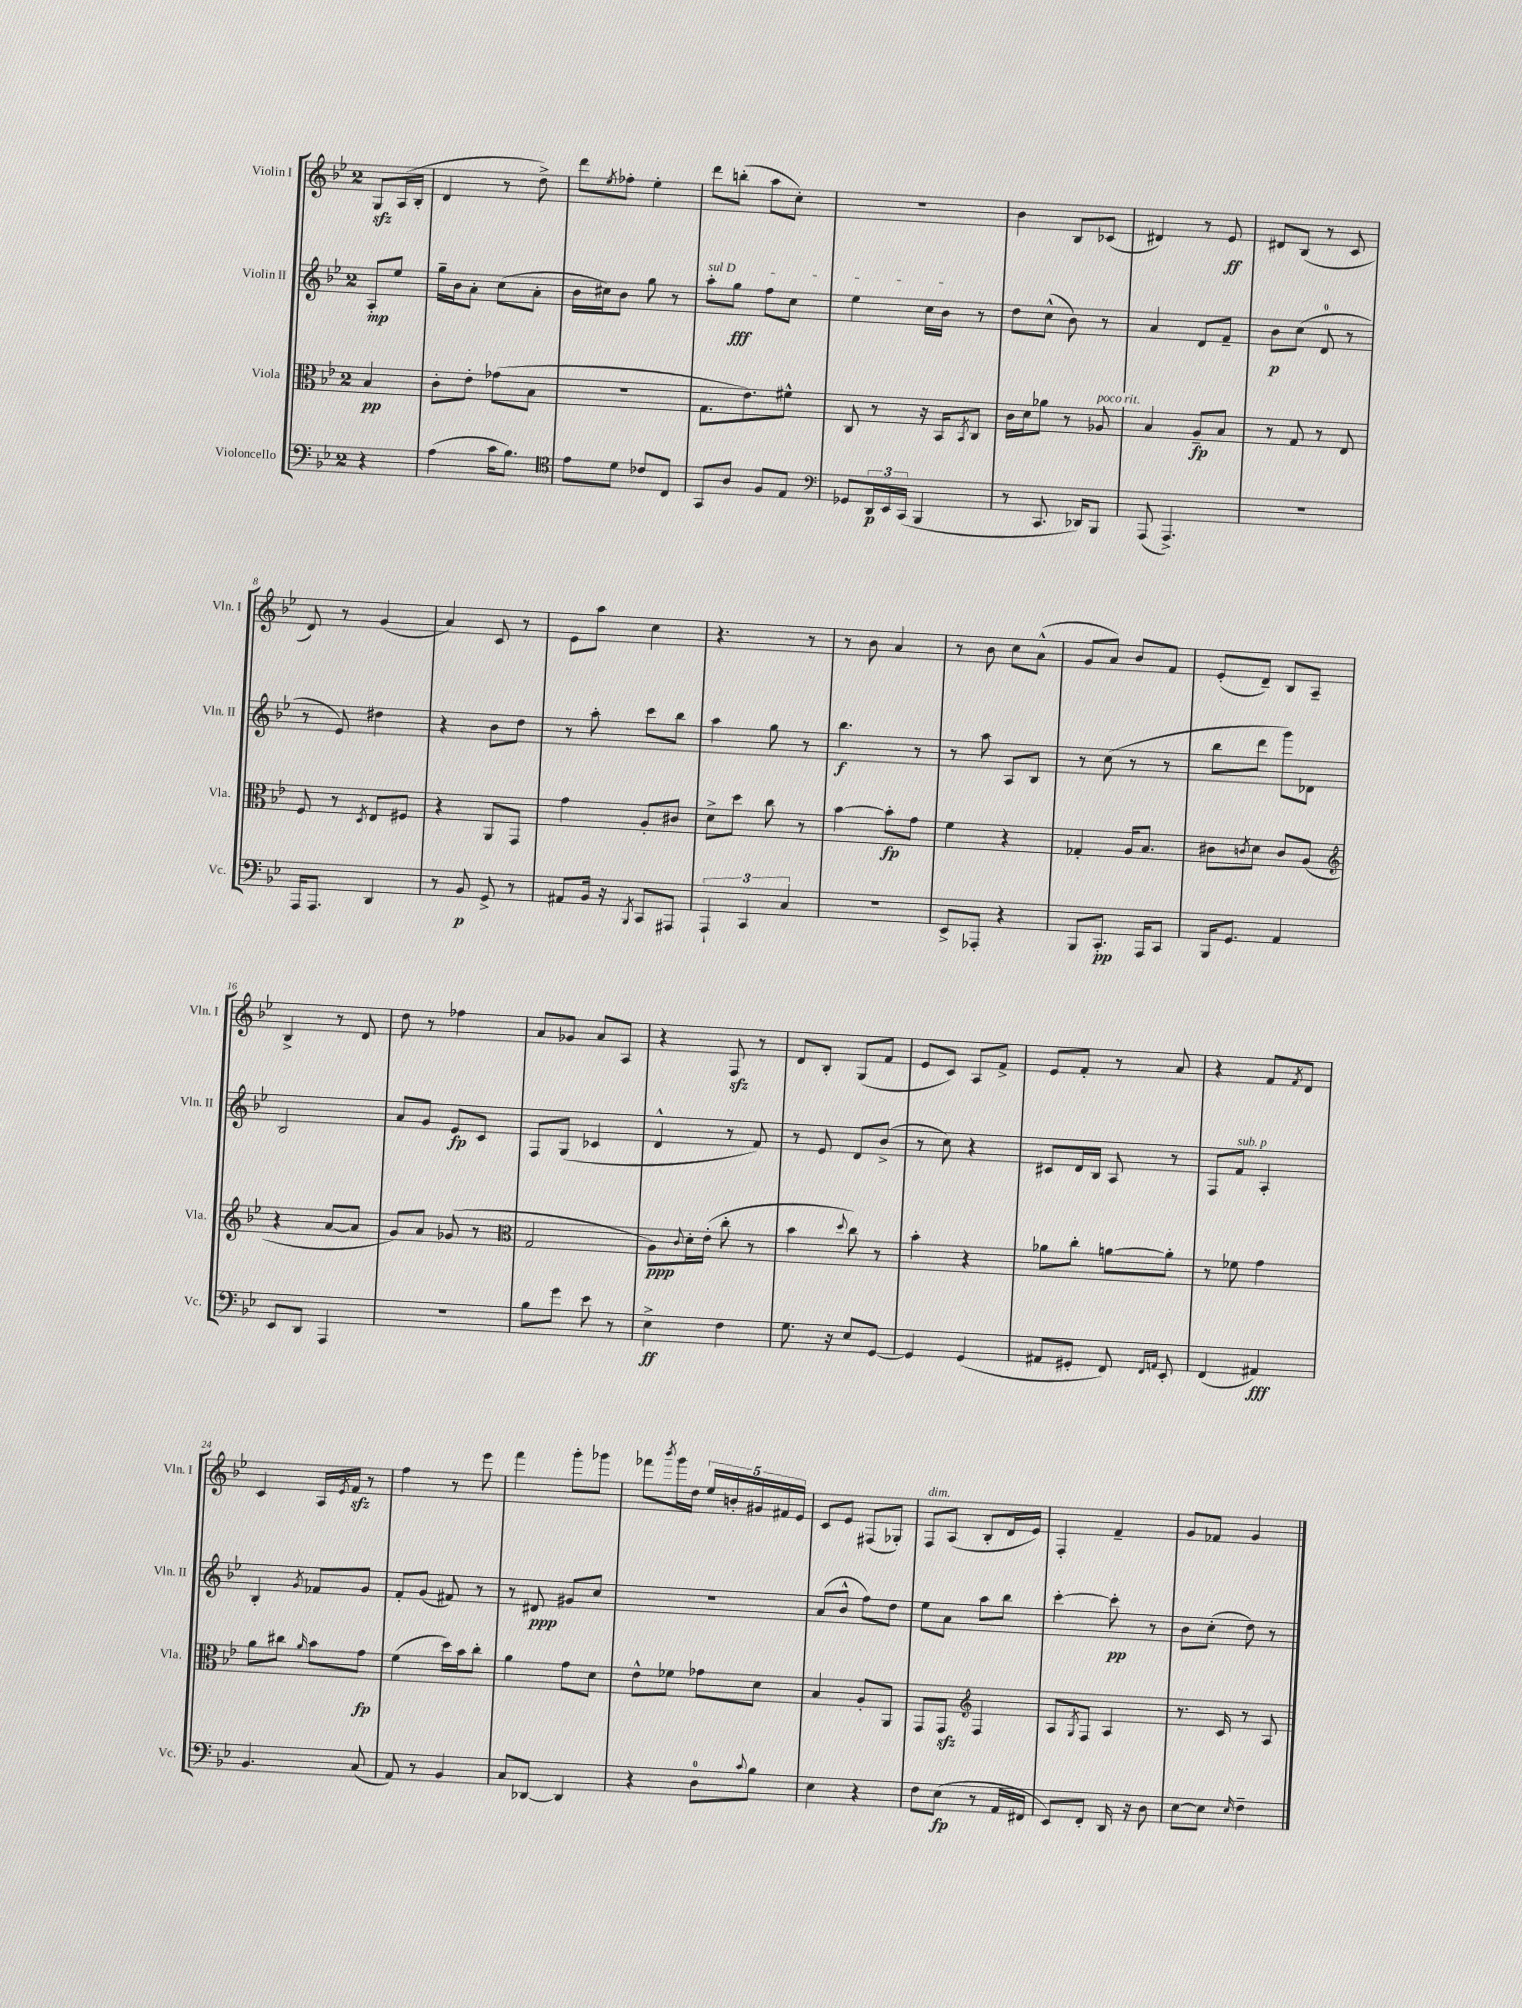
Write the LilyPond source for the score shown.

<<
\new StaffGroup <<
\new Staff = "s0" \with { instrumentName = "Violin I" shortInstrumentName = "Vln. I" } {
    \clef treble \key bes \major \once \override Staff.TimeSignature.style = #'single-digit \time 2/4 \partial 4
    g8\sfz a16( bes16-. |
    d'4 r8 d''8->) |
    d'''8 \acciaccatura { ees''8 } fes''8-. ees''4-. |
    d'''8 b''8-.( a''8 c''8-.) |
    r2 |
    bes'4 bes8 ces'8( |
    dis'4) r8 ees'8\ff |
    dis'8 bes8( r8 c'8 |
    d'8) r8 g'4( |
    a'4) c'8 r8 |
    ees'8 a''8 c''4 |
    r4. r8 |
    r8 bes'8 a'4 |
    r8 bes'8 c''8 a'8-^( |
    g'8 a'8) bes'8 f'8 |
    ees'8-.( d'8--) bes8 a8-- |
    bes4-> r8 d'8 |
    d''8 r8 fes''4 |
    a'8 ges'8 a'8 a8 |
    r4 f8\sfz r8 |
    d'8 bes8-. g8( f'8 |
    ees'8 c'8) a8 f'8-> |
    ees'8 f'8-. r8 a'8 |
    r4 f'8 \acciaccatura { f'8 } d'8 |
    c'4 a16 \acciaccatura { ees'8 } f'16\sfz r8 |
    f''4 r8 ees'''8 |
    f'''4 g'''8-. ges'''8 |
    fes'''8 \acciaccatura { bes'''8 } g'''16 d''16 \tuplet 5/4 { ees''16 b'16-. gis'16 fis'16 ees'16 } |
    c'8 ees'8 fis8( ges8-.) |
    f8^\markup { \italic "dim." } a8( bes8-. d'16 ees'16) |
    f4-. f'4-- |
    g'8 fes'8 g'4 \bar "|." |
}
\new Staff = "s1" \with { instrumentName = "Violin II" shortInstrumentName = "Vln. II" } {
    \clef treble \key bes \major \once \override Staff.TimeSignature.style = #'single-digit \time 2/4 \partial 4
    a8-.\mp ees''8 |
    g''16-- bes'16 a'8-. c''8( a'8-. |
    bes'16 cis''16) bes'8 g''8 r8 |
    \once \override TextSpanner.bound-details.left.text = \markup { \italic "sul D" } a''8-.\startTextSpan g''8\fff f''8 c''8 |
    ees''4 c''16 bes'16\stopTextSpan r8 |
    d''8 c''8-^( bes'8) r8 |
    a'4 d'8 f'8-- |
    bes'8\p c''8( d'8-0 r8 |
    r8 ees'8) dis''4 |
    r4 bes'8 d''8 |
    r8 a''8-. c'''8 bes''8 |
    a''4 g''8 r8 |
    bes''4.\f r8 |
    r8 a''8 a8 bes8 |
    r8 c''8( r8 r8 |
    bes''8 d'''8 g'''8) des'8 |
    bes2 |
    a'8 g'8 ees'8\fp c'8 |
    f8 g8( ces'4 |
    d'4-^ r8 f'8) |
    r8 ees'8 d'8 bes'8->( |
    r8 c''8) r4 |
    cis'8 d'16 bes16 a8 r8 |
    f8 f'8^\markup { \italic "sub. p" } a4-. |
    bes4-. \acciaccatura { g'8 } fes'8 g'8 |
    f'8-. g'8( fis'8) r8 |
    r8 dis'8\ppp gis'8 c''8 |
    R2 |
    a'8( bes'8-^ f''8) d''8 |
    ees''8 a'8 a''8 bes''8 |
    c'''4~-. c'''8-.\pp r8 |
    bes'8 c''8-.( d''8) r8 \bar "|." |
}
\new Staff = "s2" \with { instrumentName = "Viola" shortInstrumentName = "Vla." } {
    \clef alto \key bes \major \once \override Staff.TimeSignature.style = #'single-digit \time 2/4 \partial 4
    bes4\pp |
    c'8-. ees'8-. ges'8( bes8 |
    r2 |
    g8. ees'8.) fis'8-^ |
    c8 r8 r16 bes,16 \acciaccatura { bes,8 } c8 |
    c'16 d'16 aes'8 r8 aes8^\markup { \italic "poco rit." } |
    bes4 a8--\fp bes8 |
    r8 g8 r8 ees8 |
    f8 r8 \acciaccatura { d8 } ees8 fis8 |
    r4 a,8 g,8 |
    g'4 a8-. cis'8 |
    d'8-> d''8 c''8 r8 |
    bes'4~ bes'8-.\fp g'8 |
    f'4 r4 |
    ges4-. a16 bes8. |
    cis'8 \acciaccatura { c'8 } d'8 c'8 a8( |
    \clef treble r4 a'8~ a'8 |
    g'8) a'8 ges'8( r8 |
    \clef alto g2 |
    a8\ppp) \appoggiatura { c'8 } d'16-. ees'16-.( c''8-. r8 |
    bes'4 \appoggiatura { d''8 } c''8) r8 |
    bes'4-. r4 |
    aes'8 c''8-. a'8~ a'8-. |
    r8 fes'8 g'4 |
    a'8 cis''8 \grace { a'16 } bes'8 g'8\fp |
    f'4( d''16) bes'16 c''8-. |
    a'4 g'8 d'8 |
    ees'8-^ fes'8 ges'8 d'8 |
    bes4 a8-. a,8 |
    g,8 g,8\sfz \clef treble f4 |
    a8 \acciaccatura { g8 } f8 a4 |
    r8. c'16 r8 a8 \bar "|." |
}
\new Staff = "s3" \with { instrumentName = "Violoncello" shortInstrumentName = "Vc." } {
    \clef bass \key bes \major \once \override Staff.TimeSignature.style = #'single-digit \time 2/4 \partial 4
    r4 |
    a4( c'16 bes8.) |
    \clef tenor ees'8 d'8 ces'8 c8 |
    g,8 a8 f8 ees8 |
    \clef bass ges,8 \tuplet 3/2 { d,16\p ees,16 c,16( } bes,,4 |
    r8 c,8. des,16) bes,,8 |
    a,,8( a,,4.->) |
    r2 |
    a,,16 a,,8. d,4 |
    r8 bes,8\p g,8-> r8 |
    ais,8 bes,16 r16 \acciaccatura { bes,,8 } c,8 ais,,8 |
    \tuplet 3/2 { a,,4-! c,4 c4 } |
    R2 |
    ees,8-> aes,,8-. r4 |
    bes,,8 c,8.-.\pp a,,16 c,8 |
    bes,,16 g,8. a,4 |
    ees,8 d,8 a,,4 |
    r2 |
    bes8 g'8 ees'8 r8 |
    ees4->\ff f4 |
    g8. r16 ees8 g,8~ |
    g,4 g,4( |
    ais,8 gis,8-. f,8) \grace { f,16 a,16 } ees,8-. |
    f,4( ais,4\fff) |
    bes,4. c8( |
    a,8) r8 bes,4 |
    c8 des,8~ des,4 |
    r4 d8-0 \appoggiatura { c'8 } bes8 |
    ees4 r4 |
    f8 ees8\fp( r8 a,16 fis,16 |
    ees,8) f,8-. d,16 r16 d8 |
    ees8~ ees8 \grace { ees16 } f4-- \bar "|." |
}
>>
>>
